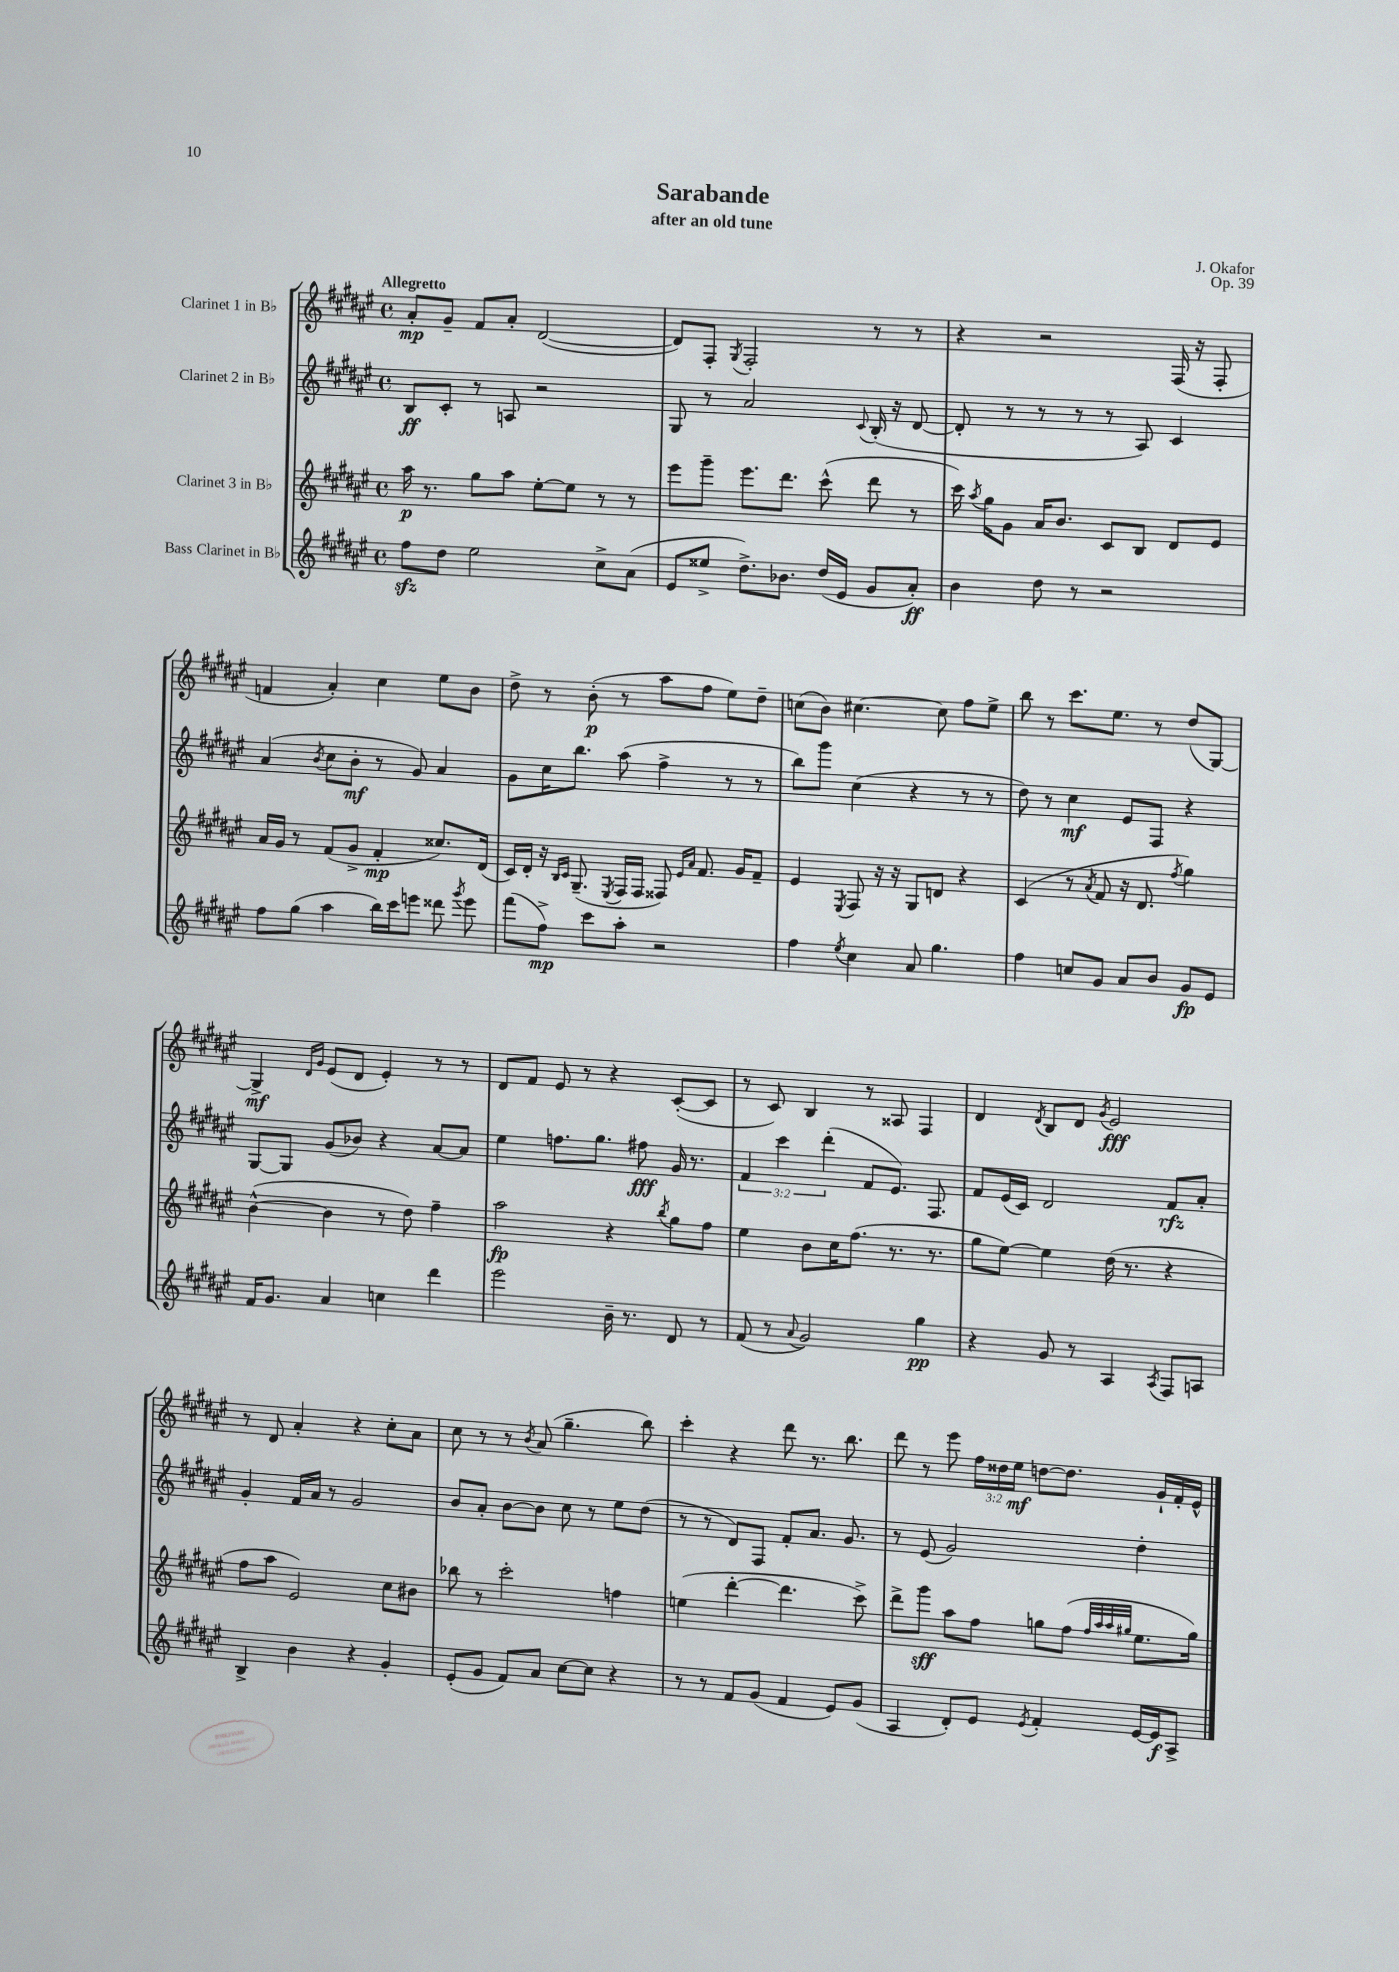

**kern	**kern	**kern	**kern
*staff4	*staff3	*staff2	*staff1
*clefG2	*clefG2	*clefG2	*clefG2
*k[f#c#g#d#a#e#]	*k[f#c#g#d#a#e#]	*k[f#c#g#d#a#e#]	*k[f#c#g#d#a#e#]
*M4/4	*M4/4	*M4/4	*M4/4
*met(c)	*met(c)	*met(c)	*met(c)
8ff#\L	16aa#\	8B/L	8a#'/L
.	8.r	.	.
8dd#\J	.	8c#'/J	8g#~/J
2ee#\	8gg#\L	8r	8f#/L
.	8aa#\J	8A/	8a#'/J
.	[8ee#'\L	2r	([2d#/
.	8ee#\]J	.	.
8cc#^\L	8r	.	.
(8a#\J	8r	.	.
=	=	=	=
8e#/L	8eee#\L	8G#/	8d#/]L)
8ee##^/J	8ggg#~\J	8r	8F#'/J
.	.	.	8qG#/
8.dd#^\L)	8.eee#\L	2a#/	2F#'/
8.b-\J	8.ddd#\J	.	.
(16dd#/LL	(8ccc#^^\	.	.
16e#/JJ	.	.	.
.	.	8qqc#/	.
8g#/L	8ddd#\	(16B'/	8r
.	.	16r	.
8a#'/J)	8r	[8d#/	8r
=	=	=	=
4b\	16ccc#\)	8d#'/]	4r
.	8qaa#/	.	.
.	16gg#\LK	.	.
.	8g#\J	8r	.
8dd#\	16a#/LK	8r	2r
.	8.b/J	.	.
8r	.	8r	.
2r	8c#/L	8r	.
.	8B/J	8A#/)	.
.	8d#/L	4c#/	(16F#/
.	.	.	16r
.	8e#/J	.	8F#'/
=	=	=	=
8ff#\L	16a#/LL	(4a#/	4f/
.	16g#/JJ	.	.
(8gg#\J	8r	.	.
.	.	8qb/	.
4aa#\	(8f#/L	8cc#\L	4a#'/)
.	8g#^/J	8b'\J	.
16bb\LL)	4f#'/	8r	4cc#\
16ccc#\J	.	.	.
8eee\J	.	8g#/)	.
8ddd##\	8.cc##/L)	4a#/	8ee#\L
8qggg#/	.	.	.
8eee\	.	.	8b\J
.	(16d#/Jk	.	.
=	=	=	=
(8fff#\L	16c#/LL)	8g#\L	8dd#^\
.	16d#'/JJ	.	.
8ff#^\J)	16r	16cc#\K	8r
.	16qqB/LL	.	.
.	16qqc#/JJ	.	.
.	(8.G#~/	8.bb\J	.
8ccc#\L	.	.	(8b'\
.	8qE#/	.	.
8aa#'\J	16F#/LL	(8aa#\	8r
.	16F#/JJ	.	.
2r	8F##/)	4ff#^\	8aa#\L
.	16qqe#/LL	.	.
.	16qqa#/JJ	.	.
.	8.f#/	.	8ff#\J
.	.	8r	8ee#\L)
.	16g#/LK	.	.
.	8f#~/J	8r	8dd#~\J
=	=	=	=
4ff#\	4e#/	8bb\L)	(8cc\L
.	.	8ggg#\J	8b\J)
8qee#/	8qE#/	.	.
4cc#\	8F#/	(4cc#\	[4.cc#\
.	16r	.	.
.	16r	.	.
8a#/	8G#/L	4r	.
4.gg#\	8d/J	.	8cc#\]
.	4r	8r	8ff#\L
.	.	8r	8ee#^\J
=	=	=	=
4ff#\	(4c#/	8dd#\)	8bb\
.	.	8r	8r
8cc/L	8r	4cc#\	8.ccc#\L
.	8qa#/	.	.
8g#/J	8f#/	.	.
.	.	.	8.ee#\J
8a#/L	16r	8e#/L	.
.	8.d#/	.	.
8b/J	.	8F#/J	8r
.	8qff#/	.	.
8g#/L	4gg#\)	4r	(8dd#/L
8e#/J	.	.	[8G#/J)
=	=	=	=
16f#/LK	([4b^^\	[8G#/L	4G#^/]
8.g#/J	.	.	.
.	.	8G#/]J	.
.	.	.	16qqd#/LL
.	.	.	16qqg#/JJ
4a#/	4b\]	(8g#/L	(8e#/L
.	.	8b-/J)	8d#/J
4cc\	8r	4r	4e#'/)
.	8dd#\)	.	.
4ddd#\	4ff#~\	[8a#/L	8r
.	.	8a#/]J	8r
=	=	=	=
2eee#\	2aa#\	4ee#\	8d#/L
.	.	.	8f#/J
.	.	8.ff\L	8e#/
.	.	.	8r
.	.	8.gg#\J	.
16b~\	4r	.	4r
8.r	.	.	.
.	.	8ff#\	.
.	8qbb/	.	.
8d#/	8gg#\L	16g#/	([8c#'/L
.	.	8.r	.
8r	8ff#\J	.	8c#/]J
=	=	=	=
(8f#/	4ee#\	6f#/	8r
8r	.	.	8c#/)
.	.	6ccc#\	.
8qqa#/	.	.	.
2g#/)	8b\L	.	4B/
.	.	(6ddd#'\	.
.	16cc#\K	.	.
.	(8.ff#\J	.	.
.	.	8f#/L	8r
.	8.r	8.e#/J)	8A##/
4gg#\	.	.	4F#/
.	8.r	8.F#/	.
=	=	=	=
4r	8gg#\L	8f#/L	4d#/
.	[8ee#\J)	(16e#/L	.
.	.	16c#/JJ)	.
.	.	.	8qd#/
8g#/	4ee#\]	2d#/	8B/L
8r	.	.	8d#/J
.	.	.	8qg#/
4A#/	(16dd#\	.	2e#/
.	8.r	.	.
8qA#/	.	.	.
8F#/L	4r	8f#/L	.
8A/J	.	8a#'/J	.
=	=	=	=
4B^/	8ff#\L	4g#'/	8r
.	8aa#\J	.	8d#/
4b\	2e#/)	16f#/LL	4a#'/
.	.	16a#/JJ	.
.	.	8r	.
4r	.	2g#/	4r
4g#'/	8cc#\L	.	8cc#'\L
.	8b#\J	.	8a#\J
=	=	=	=
(8e#'/L	8bb-\	8b/L	8cc#\
8g#/J	8r	8a#'/J	8r
8f#/L)	2ccc#'\	[8b\L	8r
.	.	.	8qb/
8a#/J	.	8b\]J	(8a#/
[8cc#\L	.	8cc#\	4.gg#~\
8cc#\]J	.	8r	.
4r	4ff\	8ee#\L	.
.	.	(8dd#\J	8bb\)
=	=	=	=
8r	(4ee\	8r	4ccc#'\
8r	.	8r	.
8f#/L	[4ddd#'\	8d#/L)	4r
(8g#/J	.	8F#/J	.
4f#/	4.ddd#\]	8f#'/L	8ddd#\
.	.	8.a#/J	8.r
8e#/L)	.	.	.
.	.	8.g#/	8.bb\
(8g#/J	8ccc#^\)	.	.
=	=	=	=
4A#/	8ddd#^\L	8r	8ddd#\
.	8ggg#\J	(8e#/	8r
8d#'/L)	8aa#\L	2g#/)	8eee#\
8e#/J	8ff#\J	.	24ff#\LL
.	.	.	24dd##\
.	.	.	24ee#\JJ
8qe#/	.	.	.
4f#'/	8gg\L	.	[8dd\L
.	(8ff#\J	.	8.dd\]J
.	32qqff#/LLL	.	.
.	32qqaa#/	.	.
.	32qqaa#/	.	.
.	32qqgg#/JJJ	.	.
[16e#/LL	8.ee#\L	4dd#'\	.
16e#/]J	.	.	16g#`/LL
8A#^/J	.	.	16f#'/
.	16gg#\Jk)	.	16e#^^/JJ
==	==	==	==
*-	*-	*-	*-
